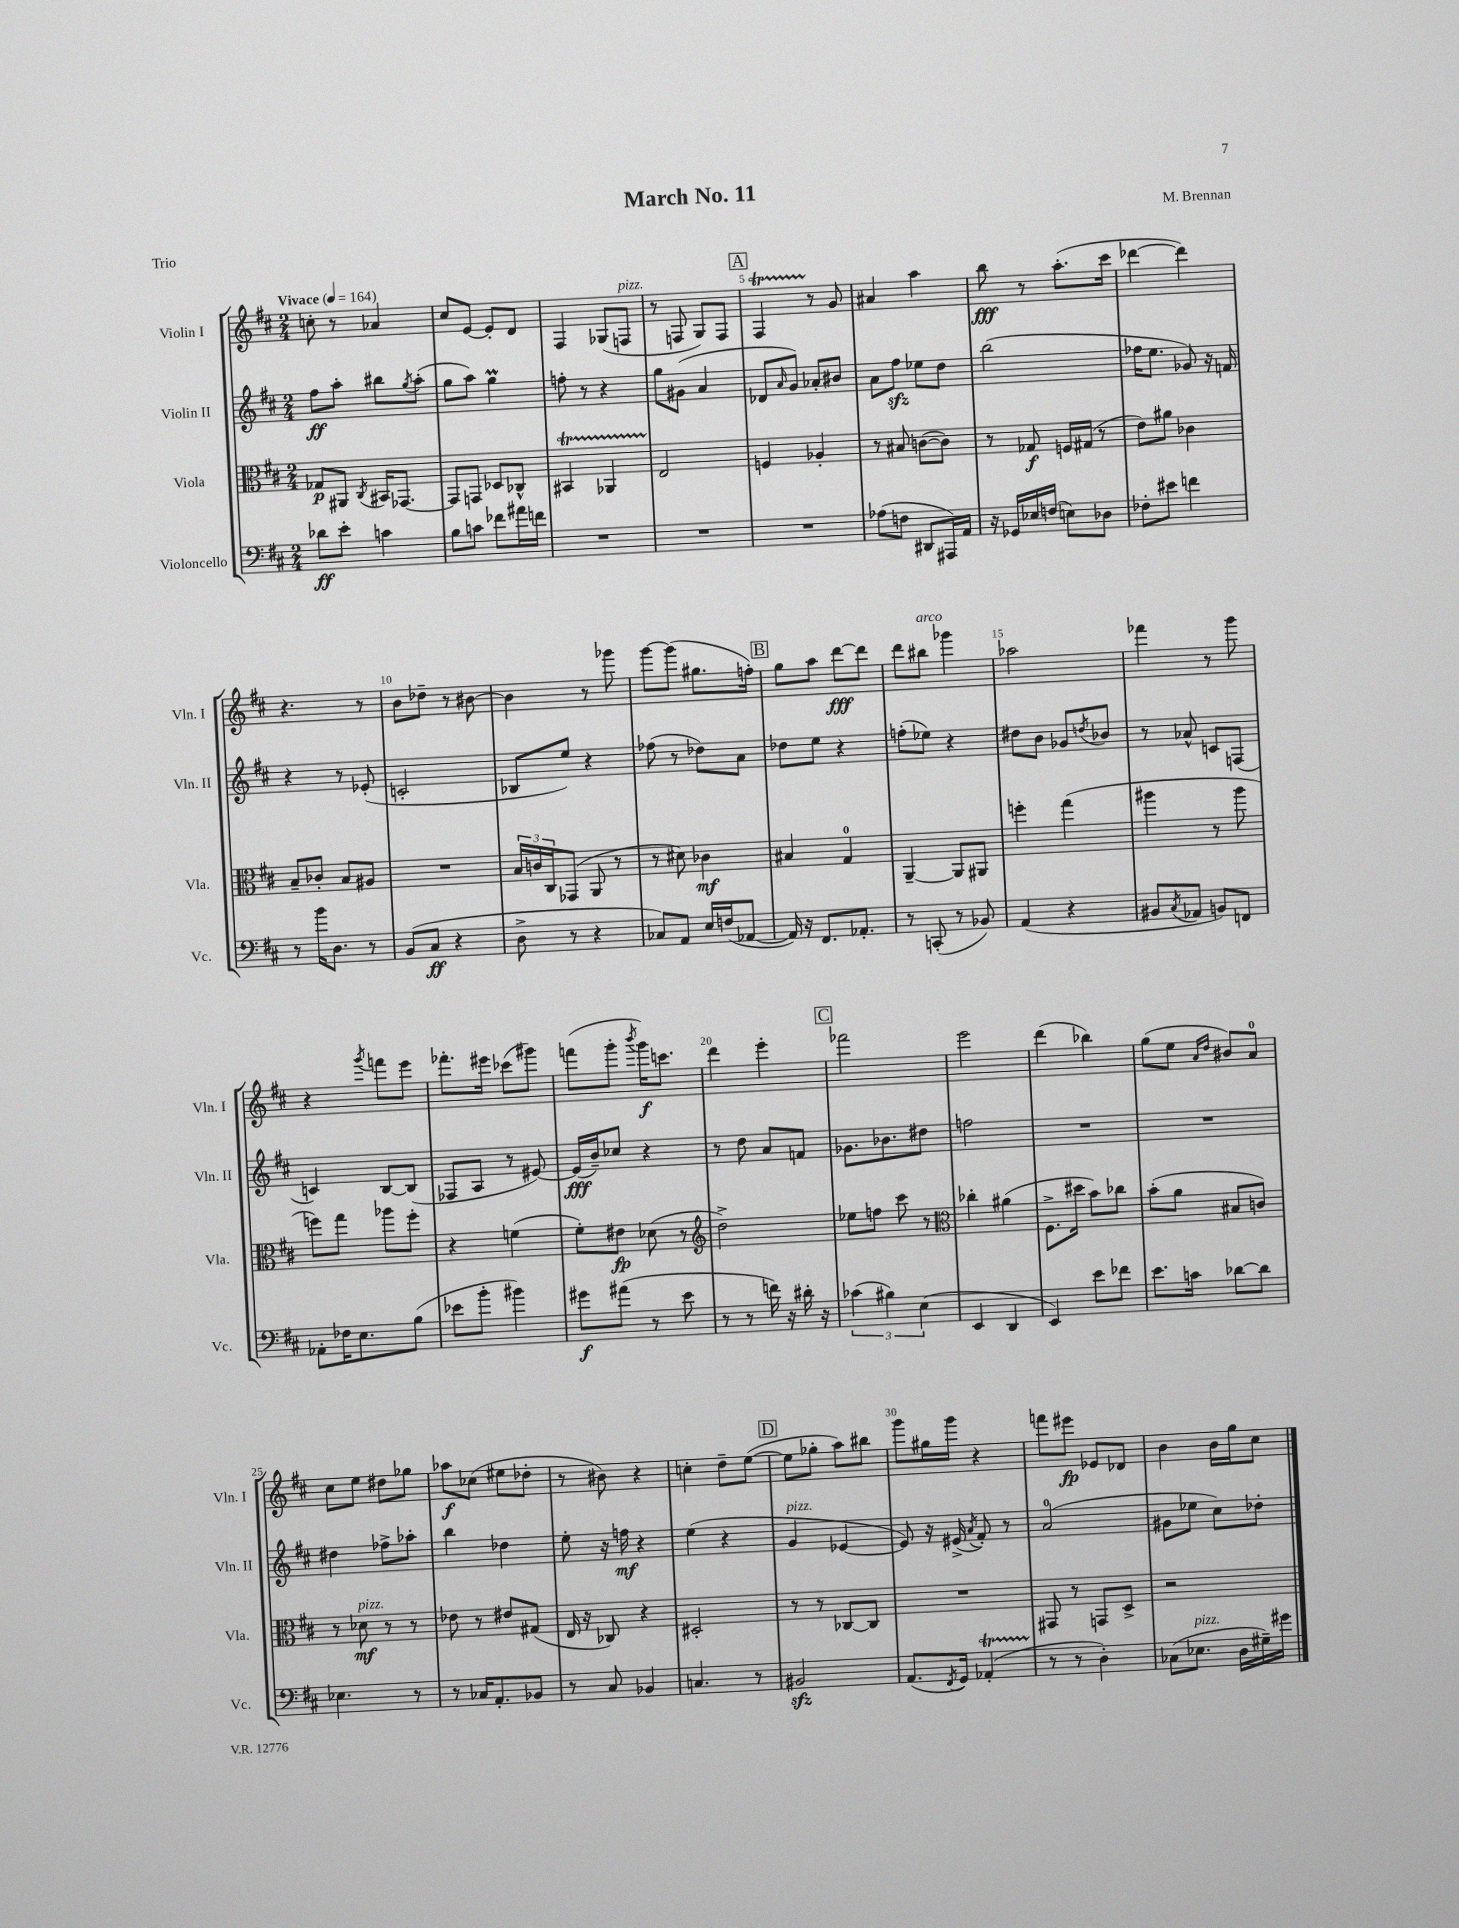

**kern	**dynam	**kern	**dynam	**kern	**dynam	**kern	**dynam
*part4	*part4	*part3	*part3	*part2	*part2	*part1	*part1
*staff4	*staff4	*staff3	*staff3	*staff2	*staff2	*staff1	*staff1
*I"Violoncello	*	*I"Viola	*	*I"Violin II	*	*I"Violin I	*
*I'Vc.	*	*I'Vla.	*	*I'Vln. II	*	*I'Vln. I	*
*clefF4	*	*clefC3	*	*clefG2	*	*clefG2	*
*k[f#c#]	*	*k[f#c#]	*	*k[f#c#]	*	*k[f#c#]	*
*M2/4	*	*M2/4	*	*M2/4	*	*M2/4	*
*MM164	*	*MM164	*	*MM164	*	*MM164	*
=1	=1	=1	=1	=1	=1	=1	=1
!	!	!	!	!	!	!LO:TX:a:B:t=Vivace	!
8d-X\L	ff	8G-X/L	p	8ff#\L	ff	8ccn'\	.
8e'\J	.	8AA#X/J	.	8aa'\J	.	8r	.
.	.	8qC#/	.	.	.	.	.
4cn\	.	16BB#X/KL	.	8bb#X\L	.	4a-X/	.
.	.	[8.GG-X/J	.	.	.	.	.
.	.	.	.	8qgg/	.	.	.
.	.	.	.	(8aa'\J	.	.	.
=2	=2	=2	=2	=2	=2	=2	=2
8B\L	.	8GG-/L]	.	8gg\L	.	8cc#/L	.
8cn\J	.	8GGn/J	.	8aa\J)	.	[8e/J	.
8f-X\L	.	8D-X/L	.	4ggM\	.	8e'/L]	.
16a#X\L	.	8C-X^^/J	.	.	.	8d/J	.
16fn\JJ	.	.	.	.	.	.	.
=3	=3	=3	=3	=3	=3	=3	=3
2r	.	4BB#Xt/	.	8ffn'\	.	4F#/	.
.	.	.	.	8r	.	.	.
.	.	4AA-XTTT/	.	4r	.	(8G-X/L	.
!	!	!	!	!	!	!LO:TX:a:i:t=pizz.	!
.	.	.	.	.	.	8Fn/J	.
=4	=4	=4	=4	=4	=4	=4	=4
2r	.	2E/	.	8gg\L	.	8r	.
.	.	.	.	(8g#X\J	.	8Fn/	.
.	.	.	.	4a/	.	8G/L)	.
.	.	.	.	.	.	8F/J	.
!!LO:REH:place=s1:t=A
=5	=5	=5	=5	=5	=5	=5	=5
2r	.	4Fn/	.	8d-X/L	.	4F#t/	.
.	.	.	.	16qqa/	.	.	.
.	.	.	.	8g/J)	.	.	.
.	.	4A-X'/	.	8a-X'/L	.	8r	.
.	.	.	.	8b#X/J	.	8g/	.
=6	=6	=6	=6	=6	=6	=6	=6
(8A-X\L	.	8r	.	8a\L	.	4a#X/	.
8Fn\J	.	8B#X/	.	8ff#zz\J	.	.	.
8DD#X/L	.	([8cn\L	.	8ee-X\L	.	4aa\	.
16AAA#X/L)	.	8c\J])	.	8dd\J	.	.	.
16AA/JJ	.	.	.	.	.	.	.
=7	=7	=7	=7	=7	=7	=7	=7
16r	.	8r	.	(2bb\	.	8bb\	fff
16GG-X/LL	.	.	.	.	.	.	.
16E-X/	.	8G-X/	f	.	.	8r	.
(16Fn/JJ	.	.	.	.	.	.	.
8En\L)	.	16Fn/LL	.	.	.	(8.aa'\L	.
.	.	(16G#X/JJ	.	.	.	.	.
8D-X\J	.	8r	.	.	.	.	.
.	.	.	.	.	.	16ccc#\Jk	.
=8	=8	=8	=8	=8	=8	=8	=8
8F-X'\L	.	8e\L)	.	16ff-X\KL	.	[4ddd-X\	.
.	.	.	.	8.ee\J	.	.	.
8e#X\J	.	8a#X\J	.	.	.	.	.
4fn\	.	4c-X\	.	8g-X/)	.	4ddd-\])	.
.	.	.	.	16r	.	.	.
.	.	.	.	16fn/	.	.	.
!!LO:LB:g=z
=9	=9	=9	=9	=9	=9	=9	=9
8r	.	8B~/L	.	4r	.	4.r	.
16b\KL	.	8c-X'/J	.	.	.	.	.
8.D\J	.	.	.	.	.	.	.
.	.	8B/L	.	8r	.	.	.
8r	.	8A#X/J	.	(8e-X'/	.	8r	.
=10	=10	=10	=10	=10	=10	=10	=10
(8BB/L	.	2r	.	2cn'/	.	8b\L	.
8C#/J	ff	.	.	.	.	8dd-X~\J	.
4r	.	.	.	.	.	8r	.
.	.	.	.	.	.	[8b#X\	.
=11	=11	=11	=11	=11	=11	=11	=11
8D^\	.	24B/LL	.	8B-X/L	.	4b#\]	.
.	.	24cn/	.	.	.	.	.
.	.	24C#/J	.	.	.	.	.
8r	.	(8GG-X/J	.	8ee/J)	.	.	.
4r	.	8AA/	.	4r	.	8r	.
.	.	8r	.	.	.	8ggg-X\	.
=12	=12	=12	=12	=12	=12	=12	=12
8C-X/L)	.	8r	.	(8ff-X\	.	[8ggg\L	.
8AA/J	.	8d#X\)	.	8r	.	(8ggg\J]	.
16E/LL	.	4c-X\	mf	8dd-X\L)	.	8.gg#X\L	.
(16Fn/J	.	.	.	.	.	.	.
[8AA-X/J	.	.	.	8a\J	.	.	.
.	.	.	.	.	.	16ffn'\Jk)	.
!!LO:REH:place=s1:t=B
=13	=13	=13	=13	=13	=13	=13	=13
16AA-/])	.	4B#X/	.	8dd-X\L	.	8gg\L	.
16r	.	.	.	.	.	.	.
8.FF#/L	.	.	.	8ee\J	.	8aa\J	.
.	.	4G/	.	4r	.	[8ddd\L	fff
8.AA-X'/J	.	.	.	.	.	.	.
.	.	.	.	.	.	8ddd\J]	.
=14	=14	=14	=14	=14	=14	=14	=14
8r	.	[4AA~/	.	(8ffn'\L	.	8ddd\L	.
!	!	!	!	!	!	!LO:TX:a:i:t=arco	!
(8CCn'/	.	.	.	8ee-X\J)	.	8bb#X\J	.
8r	.	8AA/L]	.	4r	.	4ggg-X\	.
8BB-X/)	.	8AA#X/J	.	.	.	.	.
=15	=15	=15	=15	=15	=15	=15	=15
(4AA/	.	4ffn'\	.	8dd#X\L	.	2aa-X\	.
.	.	.	.	8b\J	.	.	.
4r	.	(4gg\	.	8g-X/L	.	.	.
.	.	.	.	8qddn/	.	.	.
.	.	.	.	8b-X/J	.	.	.
=16	=16	=16	=16	=16	=16	=16	=16
8BB#X/L	.	4aa#X\	.	8r	.	4fff-X\	.
8qC#/	.	.	.	.	.	.	.
8AA-X/J	.	.	.	8a-X^^/	.	.	.
8BBn/L)	.	8r	.	8cn/L	.	8r	.
8FFn/J	.	8aa#\	.	(8Fn/J	.	8ggg\	.
!!LO:LB:g=z
=17	=17	=17	=17	=17	=17	=17	=17
8AA-X'\L	.	8ffn\L)	.	4cn/)	.	4r	.
16F-X\K	.	8gg\J	.	.	.	.	.
8.E\	.	.	.	.	.	.	.
.	.	.	.	.	.	8qggg/	.
.	.	8aa-X\L	.	[8B/L	.	8fffn\L	.
(8B\J	.	8ff'\J	.	(8B/J]	.	8eee\J	.
=18	=18	=18	=18	=18	=18	=18	=18
8e-X\L	.	4r	.	8F-X/L	.	8.fff-X'\L	.
8b'\J	.	.	.	8A/J	.	.	.
.	.	.	.	.	.	16eee#X\Jk	.
4b#X\)	.	(4fn\	.	8r	.	(8ccc-X\L	.
.	.	.	.	[8e#X/)	.	8ggg#X\J)	.
=19	=19	=19	=19	=19	=19	=19	=19
8g#X\L	f	8f#'\L)	.	(16e#/LL]	fff	(8fffn\L	.
.	.	.	.	16b~/J)	.	.	.
(8a#X\J	.	8e#X\J	fp	8cc-X/J	.	8ggg'\J	.
.	.	.	.	.	.	8qbbb/	.
8r	.	(8d-X\	.	4r	.	16ggg\KL)	f
.	.	.	.	.	.	8.cccn\J	.
8e\	.	8r	.	.	.	.	.
=20	=20	=20	=20	=20	=20	=20	=20
*	*	*clefG2	*	*	*	*	*
8r	.	2dd^\)	.	8r	.	4ddd\	.
8r	.	.	.	8dd\	.	.	.
16fn\)	.	.	.	8a/L	.	4eee'\	.
16r	.	.	.	.	.	.	.
16d#X'\	.	.	.	8fn/J	.	.	.
16r	.	.	.	.	.	.	.
!!LO:REH:place=s1:t=C
=21	=21	=21	=21	=21	=21	=21	=21
(6c-X\	.	8ee-X\L	.	8.g-X\L	.	2fff-X\	.
.	.	8ffn\J	.	.	.	.	.
6B#X\)	.	.	.	.	.	.	.
.	.	.	.	8.b-X\	.	.	.
.	.	8ccc#\	.	.	.	.	.
(6E\	.	.	.	.	.	.	.
.	.	8r	.	8dd#X\J	.	.	.
=22	=22	=22	=22	=22	=22	=22	=22
*	*	*clefC3	*	*	*	*	*
4EE/	.	4cc-X'\	.	2ffn\	.	2eee\	.
4DD/	.	(4a#X\	.	.	.	.	.
=23	=23	=23	=23	=23	=23	=23	=23
4EE/)	.	8.F#^\L	.	2r	.	(4ddd\	.
.	.	16dd#X\Jk	.	.	.	.	.
8e\L	.	8b\L)	.	.	.	4bb-X\)	.
8f-X\J	.	8cc-X\J	.	.	.	.	.
=24	=24	=24	=24	=24	=24	=24	=24
8.e\L	.	(8b'\L	.	2r	.	(8gg\L	.
.	.	8a\J	.	.	.	8ee\J	.
16cn\Jk	.	.	.	.	.	.	.
.	.	.	.	.	.	16qqa/LL	.
.	.	.	.	.	.	16qqdd/JJ	.
[8d-X\L	.	8B#X/L	.	.	.	8b#X/L)	.
8d-\J]	.	8cn/J)	.	.	.	8a/J	.
!!LO:LB:g=z
=25	=25	=25	=25	=25	=25	=25	=25
4.E-X\	.	8r	.	4dd#X\	.	8cc#\L	.
!	!	!LO:TX:a:i:t=pizz.	!	!	!	!	!
.	.	8d-X\	mf	.	.	8ee\J	.
.	.	8r	.	8ff-X^\L	.	8dd#X\L	.
8r	.	8r	.	8aa-X'\J	.	8gg-X\J	.
=26	=26	=26	=26	=26	=26	=26	=26
8r	.	8e-X\	.	4bb\	.	8aa-X\L	f
16C-X/KL	.	8r	.	.	.	(8cc-X\J	.
8.AA'/	.	.	.	.	.	.	.
.	.	8e#X/L	.	4dd-X\	.	8ee#X\L	.
8BB-X/J	.	(8G#X/J	.	.	.	8dd-X'\J	.
=27	=27	=27	=27	=27	=27	=27	=27
8r	.	16E/	.	8ee'\	.	8r	.
.	.	16r	.	.	.	.	.
8C#/	.	8C-X/)	.	16r	.	8b#X\)	.
.	.	.	.	16ffn\	mf	.	.
4BB-X/	.	4r	.	4r	.	4r	.
=28	=28	=28	=28	=28	=28	=28	=28
4.Cn/	.	2D#X'/	.	(4ee\	.	4ccn'\	.
.	.	.	.	4r	.	8dd~\L	.
8r	.	.	.	.	.	([8ee\J	.
!!LO:REH:place=s1:t=D
=29	=29	=29	=29	=29	=29	=29	=29
!	!	!	!	!LO:TX:a:i:t=pizz.	!	!	!
2BB#Xzz/	.	8r	.	4g/	.	8ee\L]	.
.	.	8r	.	.	.	8gg-X'\J	.
.	.	[8C-X/L	.	[4e-X/	.	8aa\L)	.
.	.	8C-/J]	.	.	.	8bb#X\J	.
=30	=30	=30	=30	=30	=30	=30	=30
(8.AA/L	.	2r	.	8e-/])	.	8ggg\L	.
.	.	.	.	16r	.	16gg#X\L	.
8qFF#/	.	.	.	.	.	.	.
16GG/Jk)	.	.	.	(16e#X^/	.	16ggg\JJ	.
.	.	.	.	8qa/	.	.	.
(4AA-XT'/	.	.	.	8f#'/)	.	4r	.
.	.	.	.	8r	.	.	.
=31	=31	=31	=31	=31	=31	=31	=31
8r	.	8GG#X/	.	(2a/	.	8fffn\L	.
8r	.	8r	.	.	.	8eee#X\J	fp
4D'\)	.	8GGn/L	.	.	.	8e-X/L	.
.	.	8D^/J	.	.	.	8d-X/J	.
=32	=32	=32	=32	=32	=32	=32	=32
(8C-X\L	.	2r	.	8g#X\L	.	4b\	.
!LO:TX:a:i:t=pizz.	!	!	!	!	!	!	!
8.E-X\J	.	.	.	8ee-X\J	.	.	.
.	.	.	.	8cc#\L)	.	16b\LL	.
16D\LL	.	.	.	.	.	16gg\J	.
16G#X~\)	.	.	.	8dd-X'\J	.	8cc#\J	.
16g#X\JJ	.	.	.	.	.	.	.
==	==	==	==	==	==	==	==
*-	*-	*-	*-	*-	*-	*-	*-
